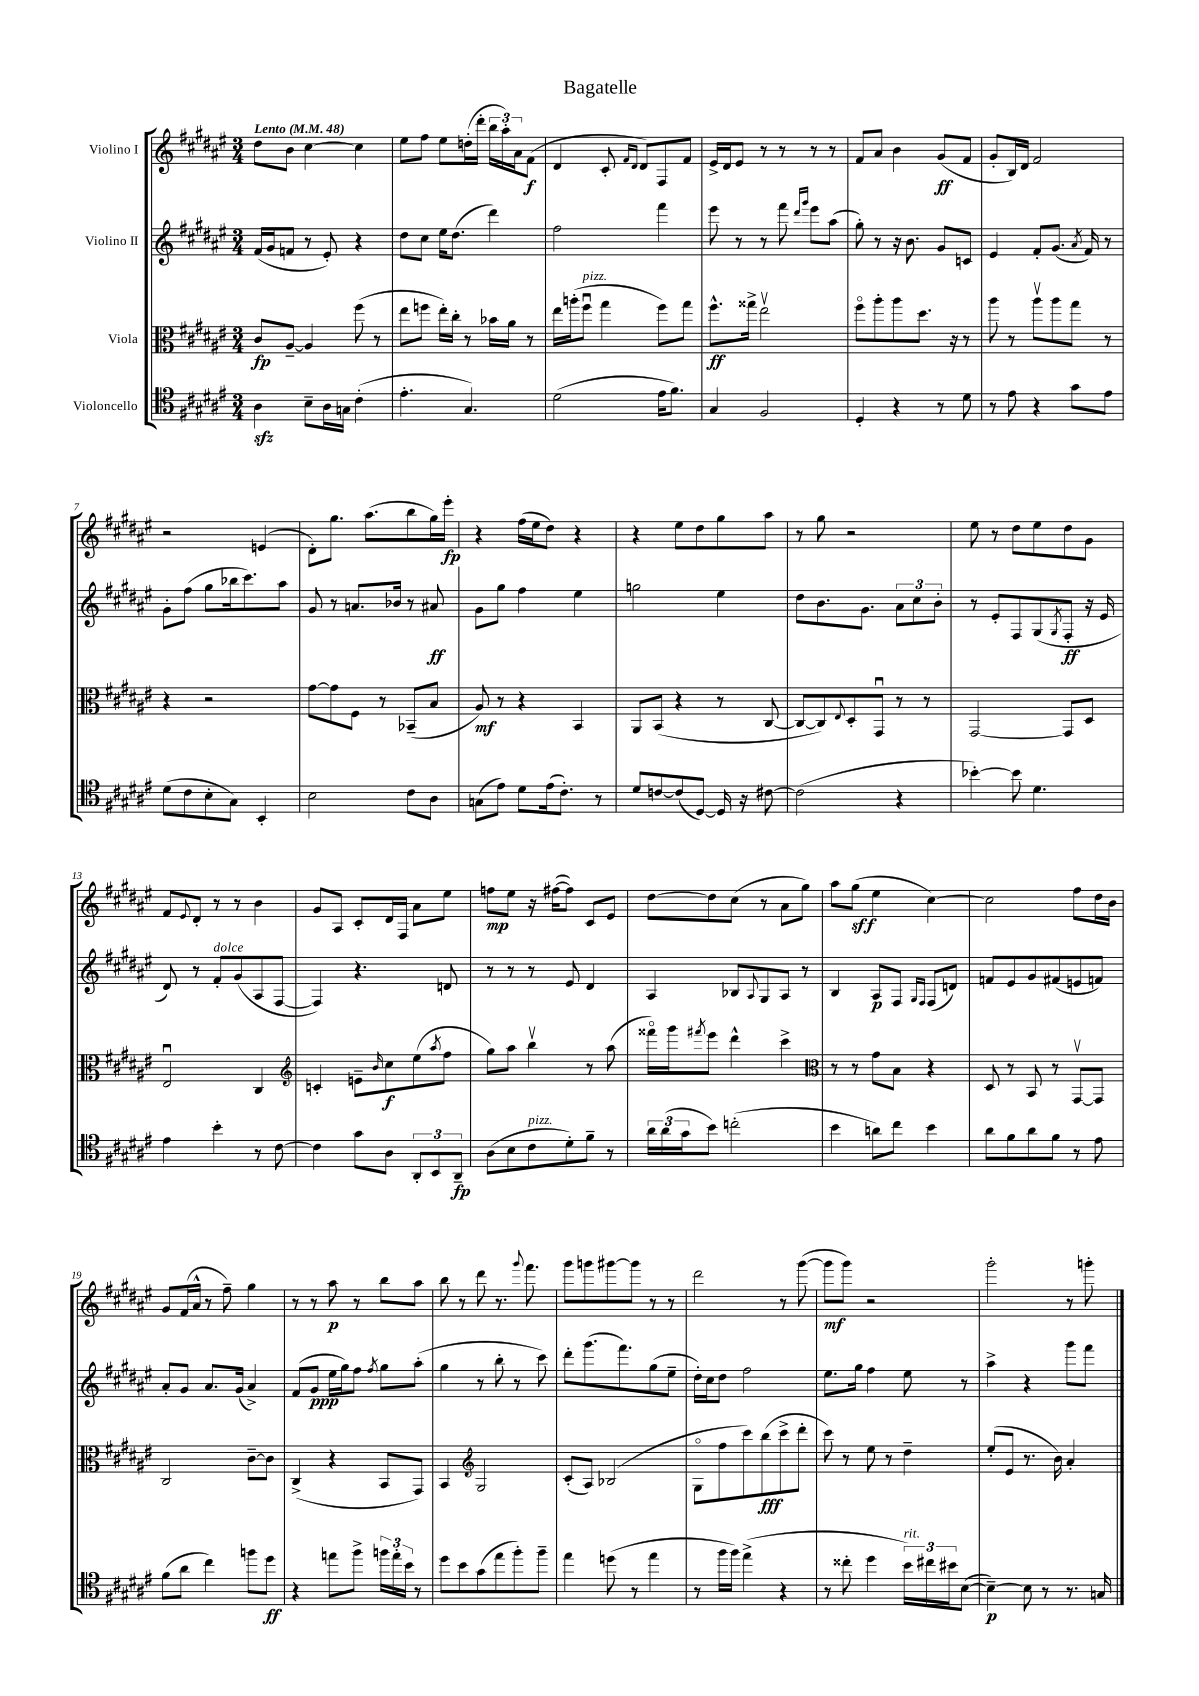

**kern	**kern	**kern	**kern
*staff4	*staff3	*staff2	*staff1
*clefC4	*clefC3	*clefG2	*clefG2
*k[f#c#g#d#a#e#]	*k[f#c#g#d#a#e#]	*k[f#c#g#d#a#e#]	*k[f#c#g#d#a#e#]
*M3/4	*M3/4	*M3/4	*M3/4
*MM48	*MM48	*MM48	*MM48
4A#	8c#	(16f#	8dd#
.	.	16g#	.
.	[8A#~	8f	8b
8B~	4A#]	8r	[4cc#
16A#	.	8e#')	.
16G	.	.	.
(4c#'	(8ff#	4r	4cc#]
.	8r	.	.
=	=	=	=
4.e#'	8ee#	8dd#	8ee#
.	8ff	8cc#	8ff#
.	16ee#')	16ee#	8ee#
.	16cc#'	(8.dd#	.
4.G#)	8r	.	(16dd'
.	.	.	16ddd#'
.	16b-	4ddd#)	24bb
.	.	.	24aa#')
.	16a#	.	.
.	.	.	24a#
.	8r	.	(8f#
=	=	=	=
(2d#	16ee#	2ff#	4d#
.	(16aa'	.	.
.	8ff#u	.	.
.	4gg#	.	8c#'
.	.	.	16qqf#
.	.	.	16qqd#
.	.	.	8d#)
16e#	8ff#)	4fff#	8F#
8.f#)	.	.	.
.	8gg#	.	8f#
=	=	=	=
4G#	8.ff#^^	8eee#	16e#^
.	.	.	16d#
.	.	8r	8e#
.	16gg##^	.	.
2F#	2ee#v	8r	8r
.	.	8fff#	8r
.	.	16qqddd#	.
.	.	16qqggg#	.
.	.	8eee#	8r
.	.	(8aa#	8r
=	=	=	=
4D#'	8ff#o	8gg#')	8f#
.	8aa#'	8r	8a#
4r	8aa#	16r	4b
.	.	8.b	.
.	8.dd#	.	.
8r	.	8g#	(8g#
.	16r	.	.
8d#	8r	8c	8f#
=	=	=	=
8r	8aa#	4e#	8g#'
8e#	8r	.	16B)
.	.	.	16d#
4r	8aa#v	8f#'	2f#
.	8aa#	(8.g#	.
8g#	8gg#	.	.
.	.	8qa#	.
.	.	16f#)	.
8e#	8r	8r	.
=	=	=	=
(8d#	4r	8g#'	2r
8c#	.	(8ff#	.
8B'	2r	8gg#	.
8G#)	.	16bb-	.
.	.	8.ccc#)	.
4BB'	.	.	(4e
.	.	8aa#	.
=	=	=	=
2B	[8g#	8g#	8d#')
.	8g#]	8r	8.gg#
.	8F#	8.a	.
.	.	.	(8.aa#
.	8r	.	.
.	.	16b-	.
8c#	(8BB-~	8r	8bb
8A#	8B	8a#	16gg#)
.	.	.	16eee#'
=	=	=	=
(8G	8A#)	8g#	4r
8e#)	8r	8gg#	.
8d#	4r	4ff#	(16ff#
.	.	.	16ee#
(16e#	.	.	8dd#)
8.c#')	.	.	.
.	4BB	4ee#	4r
8r	.	.	.
=	=	=	=
8d#	8AA#	2gg	4r
[8c	(8BB	.	.
(8c]	4r	.	8ee#
[8D#)	.	.	8dd#
16D#]	8r	4ee#	8gg#
16r	.	.	.
[8c#	[8C#	.	8aa#
=	=	=	=
(2c#]	8C#_	8dd#	8r
.	8C#])	8.b	8gg#
.	8qqE#	.	.
.	8D#'	.	2r
.	.	8.g#	.
.	8GG#u	.	.
4r	8r	12a#	.
.	.	12cc#	.
.	8r	.	.
.	.	12b'	.
=	=	=	=
[4b-')	[2GG#	8r	8ee#
.	.	8e#'	8r
8b-]	.	8F#	8dd#
4.d#	.	(8G#	8ee#
.	.	8qG#	.
.	8GG#]	8F#'	8dd#
.	8D#	16r	8g#
.	.	16e#	.
=	=	=	=
4e#	2E#u	8d#)	8f#
.	.	.	8qqe#
.	.	8r	8d#'
4b'	.	8f#'	8r
.	.	(8g#	8r
8r	4C#	8A#	4b
[8c#	.	[8F#	.
=	=	=	=
*	*clefG2	*	*
4c#]	4c'	4F#])	8g#
.	.	.	8A#
8g#	8e~	4.r	8c#'
.	16qqb	.	.
8A#	8cc#	.	16d#
.	.	.	16F#
12AA#'	(8ee#	.	8a#
12BB	.	.	.
.	8qaa#	.	.
.	8ff#	8d	8ee#
12AA#~	.	.	.
=	=	=	=
(8A#	8gg#)	8r	8ff
8B	8aa#	8r	8ee#
8c#	4bbv	8r	16r
.	.	.	([16ff#
8d#')	.	8e#	8ff#])
8f#~	8r	4d#	8c#
8r	(8aa#	.	8e#
=	=	=	=
24a#	16fff##o)	4A#	[8dd#
(24a#	.	.	.
.	16ggg#	.	.
24g#	.	.	.
.	8qfff#	.	.
8b)	8eee#	.	8dd#]
(2cc'	4ddd#^^	8B-	(8cc#
.	.	8qqA#	.
.	.	8G#	8r
.	4ccc#^	8A#	8a#
.	.	8r	8gg#)
=	=	=	=
*	*clefC3	*	*
4b	8r	4B	8aa#
.	8r	.	(8gg#
8a)	8g#	8A#	4ee#
8cc#	8B	8F#	.
.	.	16qqG#	.
.	.	16qqF#	.
4b	4r	(8F#	[4cc#)
.	.	8d)	.
=	=	=	=
8a#	8D#	8f	2cc#]
8f#	8r	8e#	.
8a#	8BB	8g#	.
8f#	8r	(8f#	.
8r	[8GG#v	8e	8ff#
8e#	8GG#]	8f)	16dd#
.	.	.	16b
=	=	=	=
(8f#	2C#	8a#'	8g#
8a#	.	8g#	(16f#
.	.	.	16a#^^
4cc#)	.	8.a#	8r
.	.	.	8ff#~)
.	.	(16g#	.
8ff	[8c#~	4a#^)	4gg#
8dd#	8c#]	.	.
=	=	=	=
4r	(4C#^	(8f#	8r
.	.	8g#	8r
8ee	4r	16ee#	8aa#
.	.	16gg#)	.
8ff#^	.	8ff#	8r
.	.	8qff#	.
24ff	8BB	8gg#	8bb
24ee'	.	.	.
24b	.	.	.
8r	8GG#)	(8aa#'	8aa#
=	=	=	=
8dd#	4BB	4gg#	8bb
8b	.	.	8r
*	*clefG2	*	*
(8g#	2G#	8r	8ddd#
8ee#	.	8bb'	8.r
8ff#')	.	8r	.
.	.	.	8qqggg#
.	.	.	8.fff#
8ff#~	.	8ccc#)	.
=	=	=	=
4ee#	(8c#'	8ddd#'	8ggg#
.	8A#)	(8.ggg#	8ggg
(8dd	(2B-	.	[8ggg#
.	.	8.fff#)	.
8r	.	.	8ggg#]
4ee#	.	(8gg#	8r
.	.	8ee#~	8r
=	=	=	=
8r	8G#o	16dd#')	2ddd#
.	.	16cc#	.
16ff#	8ff#	8dd#	.
16ff#)	.	.	.
(4ee#^	8ccc#)	2ff#	.
.	(8bb	.	.
4r	8ccc#^	.	8r
.	8ddd#'	.	([8ggg#
=	=	=	=
8r	8ccc#)	8.ee#	8ggg#]
8cc##'	8r	.	8ggg#)
.	.	16gg#	.
4dd#	8ee#	4ff#	2r
.	8r	.	.
24b)	4dd#~	8ee#	.
24cc#	.	.	.
24b#	.	.	.
([8B	.	8r	.
=	=	=	=
4B~_)	(8ee#'	4aa#^	2ggg#'
.	8e#	.	.
8B]	8.r	4r	.
8r	.	.	.
.	16b)	.	.
8.r	4a#'	8ggg#	8r
.	.	8fff#	8ggg'
16G	.	.	.
==	==	==	==
*-	*-	*-	*-
